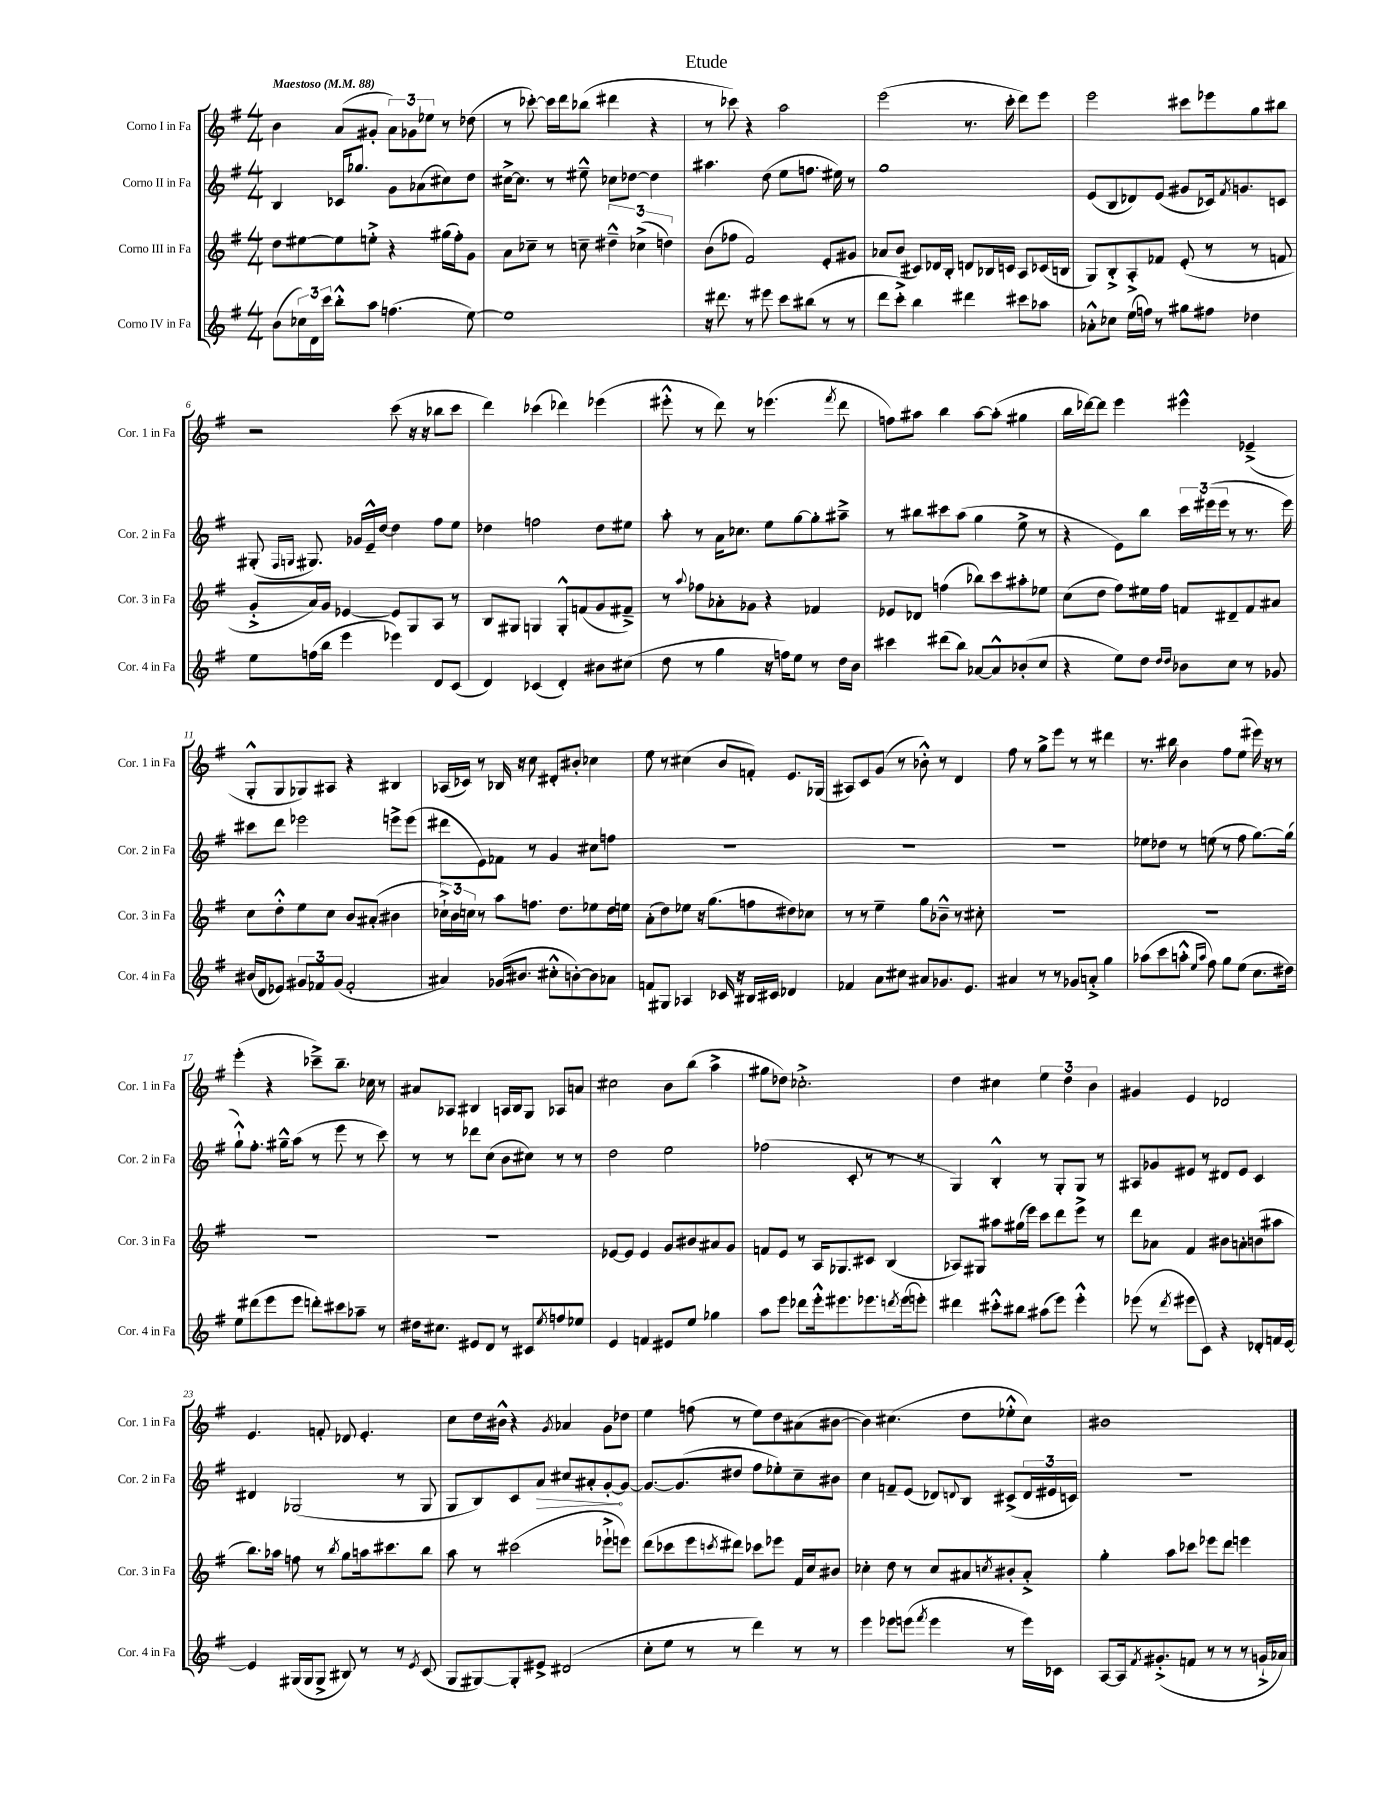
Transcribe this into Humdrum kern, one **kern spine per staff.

**kern	**kern	**kern	**dynam	**kern
*part4	*part3	*part2	*part2	*part1
*staff4	*staff3	*staff2	*staff2	*staff1
*I"Corno IV in Fa	*I"Corno III in Fa	*I"Corno II in Fa	*	*I"Corno I in Fa
*I'Cor. 4 in Fa	*I'Cor. 3 in Fa	*I'Cor. 2 in Fa	*	*I'Cor. 1 in Fa
*clefG2	*clefG2	*clefG2	*	*clefG2
*k[f#]	*k[f#]	*k[f#]	*	*k[f#]
*M4/4	*M4/4	*M4/4	*	*M4/4
*MM88	*MM88	*MM88	*	*MM88
=1	=1	=1	=1	=1
!	!	!	!	!LO:TX:a:B:t=Maestoso
(8b\L	8dd\L	4B/	.	4b\
24cc-X\L)	[8ee#X\	.	.	.
24d\	.	.	.	.
24ccc\JJ	.	.	.	.
8bb'^^\L	8ee#\]	16c-X/KL	.	(8a/L
.	.	8.gg-X/J	.	.
8aa\J	8een'^\J	.	.	8g#X'/J
(4.ffn\	4r	8g\L	.	12a\L)
.	.	.	.	12g-X\
.	.	(8a-X\	.	.
.	.	.	.	12ee-X\J
.	(16gg#X\LL	8cc#X\)	.	8r
.	16ff#'\J)	.	.	.
[8ee\)	8g\J	8dd\J	.	(8dd-X\
=2	=2	=2	=2	=2
1ee]	8a\L	[16cc#X^\KL	.	8r
.	.	8.cc#\J]	.	.
.	8cc-X~\J	.	.	[8ccc-X'\)
.	8r	8r	.	16ccc-\LL]
.	.	.	.	16ddd\J
.	8ccn~\	8ee#X~^^\	.	(8bb-X\J
.	6dd#X~^^\	8cc-X\L	.	4ddd#X\
.	.	[8dd-X\J	.	.
.	(6cc-X^\	.	.	.
.	.	4dd-\]	.	4r
.	6ddn\)	.	.	.
=3	=3	=3	=3	=3
16r	(8b\L	4.aa#X\	.	8r
8.ddd#X\	.	.	.	.
.	8ff-X\J	.	.	8ccc-X\)
8r	2f#/)	.	.	4r
8eee#X\	.	(8dd\	.	.
8ccc\L	.	8ee\L	.	2aa\
(8bb#X\J	.	8.ffn\J	.	.
8r	8e'/L	.	.	.
.	.	16ee#X\)	.	.
8r	8g#X/J	8r	.	.
=4	=4	=4	=4	=4
8ddd\L	8a-X/L	1gg	.	(2eee\
8ccc'^\J)	(8b/J	.	.	.
4bb\	8c#X/L)	.	.	.
.	16d-X/L	.	.	.
.	16B'/JJ	.	.	.
4ddd#X\	8dn/L	.	.	8.r
.	16B-X/L	.	.	.
.	16cn/JJ	.	.	16ccc'\
8ccc#X\L	8A/L	.	.	8ddd\L)
8aa-X\J	(16c-X/L	.	.	8eee\J
.	16Bn/JJ	.	.	.
=5	=5	=5	=5	=5
8a-X'^^\L	8G/L)	(8e/L	.	2eee\
8cc-X\J	8B'^/	8B/	.	.
(16ee\LL	8A'^/	8d-X/)	.	.
16ffn\JJ)	.	.	.	.
8r	8f-X/J	(8e/J	.	.
8gg#X\L	(8e'/	8g#X/L	.	8ccc#X\L
8ff#X\J	8r	16c-X/k)	.	8eee-X\
.	.	8qf#/	.	.
.	.	8.gn/	.	.
4dd-X\	8r	.	.	8gg\
.	8fn/	8cn/J	.	8bb#X\J
!!LO:LB:g=z
=6	=6	=6	=6	=6
8ee\L	8g'^/L	(8G#X'/	.	2r
.	.	16qqF#/LL	.	.
.	.	16qqGn/JJ	.	.
(16ffn\L	16a/L)	8.G#X/)	.	.
16bb\JJ	16g/JJ	.	.	.
4eee\	[4e-X/	.	.	.
.	.	16g-X/LL	.	.
.	.	16e~^^/	.	.
.	.	[16dd/JJ	.	.
4eee-X\)	8e-/L]	4dd\]	.	(8ccc\
.	8G/	.	.	16r
.	.	.	.	16r
8d/L	8A/J	8ff#\L	.	8bb-X\L
(8c/J	8r	8ee\J	.	8ccc\J
=7	=7	=7	=7	=7
4d/)	8B/L	4dd-X\	.	4ddd\)
.	8G#X/J	.	.	.
(4c-X/	4Gn/	2ffn\	.	(4ccc-X\
4d'/)	8G'^^/L	.	.	4ddd-X\)
.	(8fn/	.	.	.
8b#X\L	8g/	8dd-\L	.	(4eee-X\
(8cc#X\J	8f#X~^/J)	8ee#X\J	.	.
=8	=8	=8	=8	=8
8dd\	8r	8aa'\	.	8eee#X'^^\
.	8qqaa/	.	.	.
8r	8ff-X\L	8r	.	8r
4gg\	8a-X'\	16a\KL	.	8ddd\)
.	.	8.cc-X\J	.	.
.	8g-X\J	.	.	8r
16r	4r	8ee\L	.	(4.eee-X\
16ffn\KL)	.	.	.	.
8ee\J	.	[8gg\	.	.
8r	4f-X/	8gg'\]	.	.
.	.	.	.	8qfff#/
16dd\LL	.	8aa#X~^\J	.	8ddd\
16b\JJ	.	.	.	.
=9	=9	=9	=9	=9
4ccc#X\	8e-X/L	8r	.	8ffn\L)
.	8d-X/J	8bb#X\L	.	8aa#X\J
(8ddd#X\L	(4ffn\	8ccc#X\	.	4bb\
8bb\J)	.	(8aa\J	.	.
[8a-X/L	8bb-X\L)	4gg\	.	[8aa#\L
8a-^^/]	8ccc\	.	.	(8aa#'\J]
(8b-X'/	8aa#X'\	8ee^\	.	4gg#X\
8cc/J	8ee-X\J	8r	.	.
=10	=10	=10	=10	=10
4r	(8cc\L	4r	.	16bb\LL
.	.	.	.	[16ddd-X\J)
.	8dd\J	.	.	8ddd-\J]
8ee\L)	8ff#\L)	8e\L)	.	4eee\
8dd\J	16ee#X\L	8bb\J	.	.
.	16ff#\JJ	.	.	.
16qqdd/LL	.	.	.	.
16qqdd/JJ	.	.	.	.
8b-X\L	8fn/L	24ccc\LL	.	4eee#X^^\
.	.	(24eee#X\	.	.
.	.	24eee#\JJ	.	.
8cc\J	8d#X~/	8r	.	.
8r	8f/	8.r	.	(4e-X~^/
8g-X/	8a#X/J	.	.	.
.	.	16eee#\)	.	.
!!LO:LB:g=z
=11	=11	=11	=11	=11
(16b#X/LL	8cc\L	8ccc#X\L	.	8G'^^/L
16d/J	.	.	.	.
8e-X/J)	8dd'^^\	8ddd\J	.	8G/
12g#X/L	8ee\	2eee-X\	.	8G-X/)
12f-X/	.	.	.	.
.	8cc\J	.	.	8A#X/J
(12g#/J	.	.	.	.
2f-'/	8b/L	.	.	4r
.	(8a#X'/J	.	.	.
.	4b#X\	8eeen^\L	.	4B#X/
.	.	(8eee\J	.	.
=12	=12	=12	=12	=12
4a#X/)	24cc-X`^\LL)	8ddd#X\L	.	(16A-X/LL
.	24b\	.	.	.
.	.	.	.	16c-X/JJ)
.	24ccn\JJ	.	.	.
.	8r	8e\)	.	8r
(16g-X/KL	8aa\L	8f-X\J	.	16B-X/
8.b#X/J	.	.	.	16r
.	8.ffn\J	8r	.	8cc\
8cc#X'^^\L	.	4g/	.	8d#X'/L
.	8.dd\L	.	.	.
[8bn'\)	.	.	.	8b#X'/J
8b\]	8ee-X\	8cc#X\L	.	4cc-X\
8a-X\J	16dd\L	8ffn\J	.	.
.	16een\JJ	.	.	.
=13	=13	=13	=13	=13
8fn/L	(8a'\L	1r	.	8ee\
8G#X/J	8dd\)	.	.	8r
4A-X/	8ee-X\J	.	.	(4cc#X\
.	16r	.	.	.
.	(8.gg\L	.	.	.
16c-X/	.	.	.	8b/L
16r	.	.	.	.
16B#X/LL	8ffn\	.	.	8fn'/J)
16c#X/JJ	.	.	.	.
4d-X/	8dd#X\)	.	.	8.e/L
.	8cc-X\J	.	.	.
.	.	.	.	(16G-X/Jk
=14	=14	=14	=14	=14
4f-X/	8r	1r	.	8A#X/L)
.	8r	.	.	8c/
8a\L	4ee~\	.	.	(8g/J
8cc#X\J	.	.	.	8r
8a#X/L	8gg\L	.	.	8b-X'^^\)
8.g-X/	8b-X~^^\J	.	.	8r
.	8r	.	.	4d/
8.e/J	.	.	.	.
.	8cc#X'\	.	.	.
=15	=15	=15	=15	=15
4a#X/	1r	1r	.	8ff#\
.	.	.	.	8r
8r	.	.	.	8gg^\L
8r	.	.	.	8eee\J
8g-X/L	.	.	.	8r
8an'^/J	.	.	.	8r
4gg\	.	.	.	4ddd#X\
=16	=16	=16	=16	=16
(8aa-X\L	1r	8ee-X\L	.	8.r
8ccc\	.	8dd-X\J	.	.
.	.	.	.	16bb#X\
8aan'^^\J	.	8r	.	4b\
16qqee/LL	.	.	.	.
16qqaa/JJ	.	.	.	.
8ff#\)	.	(8een\	.	.
8gg\L	.	8r	.	8ff#\L
(8ee\J	.	8ff#\	.	(8ee\J
8.cc\L	.	[8.gg\L)	.	16eee#X\)
.	.	.	.	16r
.	.	.	.	8r
16dd#X\Jk)	.	(16gg\Jk]	.	.
!!LO:LB:g=z
=17	=17	=17	=17	=17
8ee\L	1r	8gg`^^\L)	.	(4eee'\
(8ddd#X\	.	8.ff#'\J	.	.
8eee\	.	.	.	4r
.	.	16gg#X~^^\KL	.	.
8eee\J	.	(8aa\J	.	.
8dddn'\L)	.	8r	.	8ccc-X~^\L)
8ccc#X\	.	8eee\	.	8.bb~\J
8aa-X~\J	.	8r	.	.
.	.	.	.	16cc-X\
8r	.	8ccc\)	.	8r
=18	=18	=18	=18	=18
16dd#X\KL	1r	8r	.	8a#X/L
8.cc#X\J	.	.	.	.
.	.	8r	.	8A-X/J
8e#X/L	.	8ddd-X\L	.	4B#X/
8d/J	.	(8cc\J	.	.
8r	.	8b\L	.	16An/LL
.	.	.	.	16B#/J
8c#X/L	.	8cc#X\J)	.	8G/J
8qee/	.	.	.	.
8ffn/	.	8r	.	8A-X/L
8ee-X/J	.	8r	.	8an/J
=19	=19	=19	=19	=19
4e/	[8e-X/L	2dd\	.	2cc#X\
.	8e-/J]	.	.	.
4fn/	4e-/	.	.	.
8e#X/L	8g/L	2ee\	.	8b\L
8ee/J	8b#X/	.	.	(8bb\J
4gg-X\	8a#X/	.	.	4aa^\
.	8g/J	.	.	.
=20	=20	=20	=20	=20
8aa\L	8fn/L	(2ff-X\	.	8gg#X\L
8eee\J	8e/J	.	.	8dd-X\J)
8ddd-X\L	8r	.	.	2.cc-X'^\
16eee'^^\k	16A/KL	.	.	.
8.eee#X\	8.G-X/	.	.	.
.	.	8c'/	.	.
8.eee-X\	8c#X/J	8r	.	.
.	(4B/	8r	.	.
8qdddn/	.	.	.	.
(16eee-\k	.	.	.	.
8eeen'\J)	.	8r	.	.
=21	=21	=21	=21	=21
4ddd#X\	8A-X/L)	4G/)	.	4dd\
.	8G#X/J	.	.	.
8ccc#X'^^\L	8aa#X\L	4B'^^/	.	4cc#X\
8bb#X\J	(16gg#X\L	.	.	.
.	16eee\JJ)	.	.	.
(8aa#X\L	8ccc\L	8r	.	6ee\
8eee\J)	8ddd\	8G'/L	.	.
.	.	.	.	6dd\
4eee'^^\	8eee^\J	8G/J	.	.
.	.	.	.	6b\
.	8r	8r	.	.
=22	=22	=22	=22	=22
(8eee-X\	8ddd\L	8A#X/L	.	4g#X/
8r	8a-X\J	8g-X/	.	.
8qddd/	.	.	.	.
8eee#X\L	4f#/	8e#X/J	.	4e/
8c\J)	.	8r	.	.
4r	8b#X\L	8d#X/L	.	2d-X/
.	8an'\	8e#/J	.	.
8d-X'/L	(8bn\	4c/	.	.
16fn/L	8aa#X\J	.	.	.
[16e/JJ	.	.	.	.
!!LO:LB:g=z
=23	=23	=23	=23	=23
4e/]	8.bb\L)	4d#X/	.	4.e/
.	16aa-X\Jk	.	.	.
(16G#X/LL	8ffn\	(2G-X/	.	.
16G#/J	.	.	.	.
8G#^/J	8r	.	.	8fn'/
.	8qbb/	.	.	.
8B#X/)	8gg\L	.	.	8d-X/
8r	16aan\k	.	.	4.e'/
.	8.ccc#X\	.	.	.
8r	.	8r	.	.
8qe/	.	.	.	.
(8c/	8bb\J	8G-/	.	.
=24	=24	=24	=24	=24
8G/L	8aa\	8G/L	.	8cc\L
[8G#X/)	8r	8B/)	.	16dd\L
.	.	.	.	16b#X^^\JJ
8G#'/]	(2ccc#X\	8c/	.	4r
!	!	!	!LO:HP:b	!
8e#X^/J	.	8a/J	>	.
.	.	.	.	8qg/
(2d#X/	.	8cc#X/L	.	4a-X/
.	.	8a#X'/	.	.
.	8eee-X`^\L	[8g'/	.	8g\L
.	8eeen\J)	8g/J_	]	8dd-X\J
=25	=25	=25	=25	=25
8cc'\L	(8ddd\L	8.g/L_	.	4ee\
8ee\J	8ccc-X\	.	.	.
.	.	(8.g/]	.	.
8r	8eee\	.	.	(8ffn\
.	8qcccn/	.	.	.
8r	8ddd#X\J)	8dd#X/J	.	8r
4ddd\)	8ccc-X\L	8ff#\L	.	8ee\L)
.	8eee-X\J	8ee-X'\)	.	8dd\
8r	16f#/LL	8cc~\	.	(8a#X\
.	16cc/J	.	.	.
8r	8b#X/J	8b#X\J	.	[8b#X\J
=26	=26	=26	=26	=26
4eee\	4cc-X'\	4cc\	.	4b#\])
8eee-X\L	8dd\	8fn~/L	.	(4.cc#X\
(8eeen\J	8r	(8e/J	.	.
8qfff#/	.	.	.	.
4eee\	8cc-/L	8d-X/L)	.	.
.	.	8qqdn/	.	.
.	8a#X/	8B/J	.	8dd\L
.	8qccn/	.	.	.
8r	8b#X'/	(8c#X^/L	.	8ee-X'^^\
16eee\LL)	8a#'^/J	24d/L	.	8cc#\J)
.	.	24e#X/	.	.
16c-X\JJ	.	.	.	.
.	.	24cn/JJ)	.	.
=27	=27	=27	=27	=27
[8A/L	4gg'\	1r	.	1b#X
16A/k]	.	.	.	.
8qf#/	.	.	.	.
(8.g#X'^/	.	.	.	.
.	8aa\L	.	.	.
8fn/J	8ccc-X\J	.	.	.
8r	8eee-X\L	.	.	.
8r	8ddd\J	.	.	.
8r	4eeen\	.	.	.
16gn`^/LL	.	.	.	.
16a-X/JJ)	.	.	.	.
==	==	==	==	==
*-	*-	*-	*-	*-
